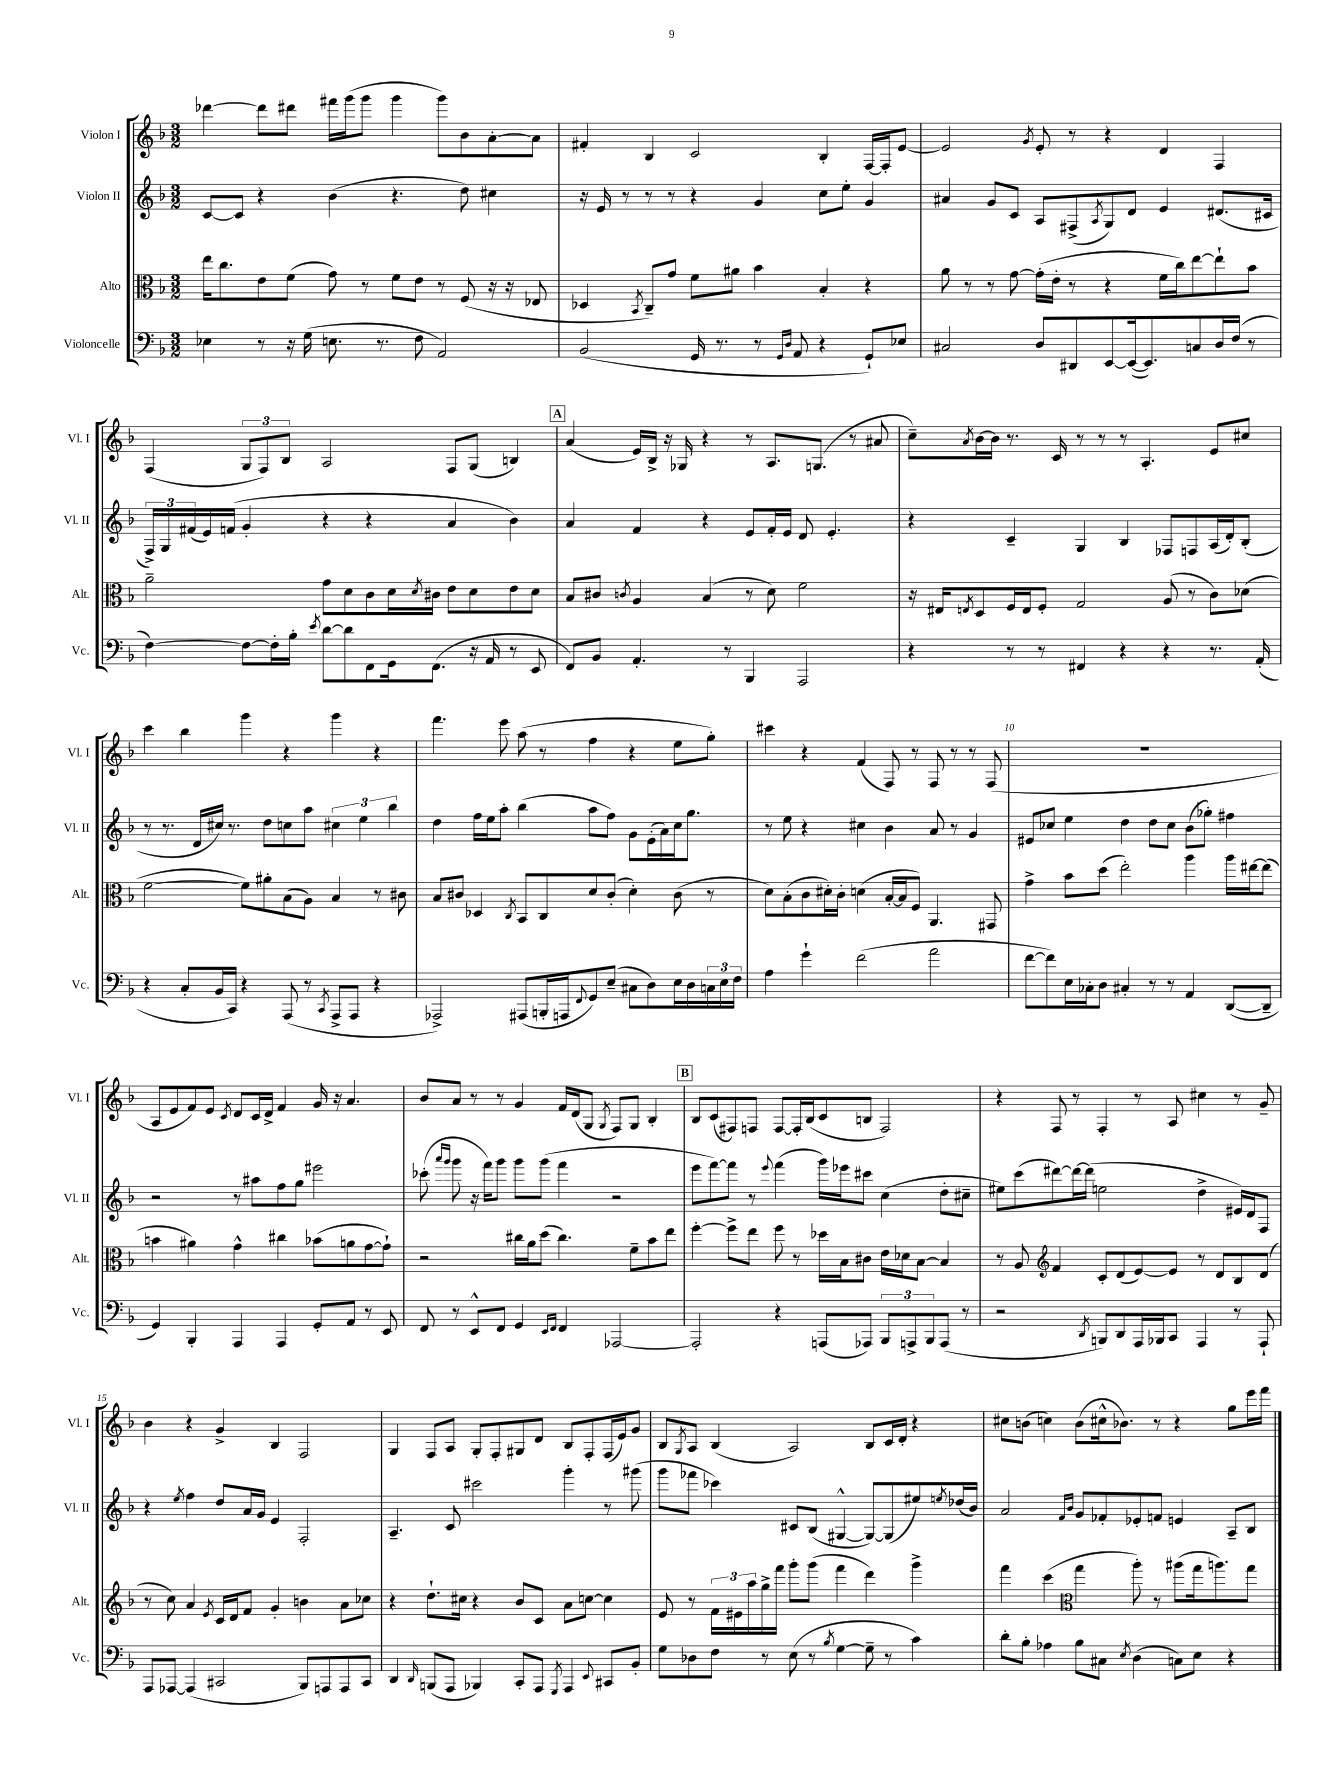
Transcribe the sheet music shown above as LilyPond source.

<<
\new StaffGroup <<
\new Staff = "s0" \with { instrumentName = "Violon I" shortInstrumentName = "Vl. I" } {
    \clef treble \key f \major \numericTimeSignature \time 3/2
    des'''4~ des'''8 dis'''8 fis'''16 g'''16( g'''8 g'''4 g'''8) bes'8 a'8~-. a'8 |
    fis'4-. bes4 c'2 bes4-. f16~ f16-. e'8~ |
    e'2 \acciaccatura { g'8 } e'8-. r8 r4 d'4 f4 |
    f4( \tuplet 3/2 { g8 f8) bes8 } a2 f8 g8( b4) |
    \mark \markup { \box "A" } a'4( e'16) bes16-> r16 ges16 r4 r8 a8. g8.( r8 ais'8 |
    c''8--) \acciaccatura { a'8 } bes'16~ bes'16 r8. c'16 r8 r8 r8 a4.-. e'8 cis''8 |
    c'''4 bes''4 g'''4 r4 g'''4 r4 |
    f'''4. e'''8 a''8( r8 f''4 r4 e''8 g''8-.) |
    cis'''4 r4 f'4( f8) r8 f8 r8 r8 f8( |
    R1. |
    a8 e'8 f'8) e'8 \acciaccatura { c'8 } d'8 c'16 d'16-> f'4 g'16 r16 a'4. |
    bes'8 a'8 r8 r8 g'4 f'16 d'16( g8 \acciaccatura { g8 } f8) g8 bes4-. |
    \mark \markup { \box "B" } bes8 c'8( fis8) f8 f8~ f16-. bes16( c'8 b8 f2) |
    r4 f8 r8 f4-. r8 a8 cis''4 r8 g'8-- |
    bes'4 r4 g'4-> bes4 f2 |
    g4 f8 a8 g8-. f8-. gis8 d'8 bes8 f8-. f16( e'16) g'8 |
    bes8 \acciaccatura { g8 } a8 bes4( a2) bes8 c'16 d'16-. r4 |
    cis''8 b'8( c''4) b'8( cis''16-^ bes'8.) r8 r4 g''8 e'''16 f'''16 \bar "|." |
}
\new Staff = "s1" \with { instrumentName = "Violon II" shortInstrumentName = "Vl. II" } {
    \clef treble \key f \major \numericTimeSignature \time 3/2
    c'8~ c'8 r4 bes'4( r4. d''8) cis''4 |
    r16 e'16 r8 r8 r8 r4 g'4 c''8 e''8-. g'4 |
    ais'4 g'8 c'8 a8 fis8->( \acciaccatura { a8 } g8) d'8 e'4 dis'8.( cis'16 |
    \tuplet 3/2 { f16->) g16 fis'16( } e'16) f'16( g'4-. r4 r4 a'4 bes'4) |
    \mark \markup { \box "A" } a'4 f'4 r4 e'8 f'16-. e'16 d'8 e'4.-. |
    r4 c'4-- g4 bes4 fes8 f8 a16( d'16-.) bes8-.( |
    r8 r8. d'16 cis''16) r8. d''8 c''8 a''8 \tuplet 3/2 { cis''4 e''4 bes''4 } |
    d''4 f''16 e''16 a''8-. bes''4( a''8 f''8) g'8 e'16-.( a'16) c''16 g''8. |
    r8 e''8 r4 cis''4 bes'4 a'8 r8 g'4 |
    eis'8 ces''8 e''4 d''4 d''8 ces''8 bes'8( ges''8-.) fis''4 |
    r2 r8 ais''8 f''8 g''8 eis'''2 |
    ces'''8-.( \grace { a'''16 g'''16 } g'''8 r16 f'''16) g'''8 g'''8 g'''8( f'''4 r2 |
    \mark \markup { \box "B" } e'''8 f'''8~) f'''8 r8 \appoggiatura { e'''8 } f'''4( g'''16) ees'''16 cis'''8 c''4( d''8-. cis''8-- |
    eis''8) c'''8( dis'''8~) dis'''16~ dis'''16( e''2 d''4-> eis'16) d'16 f8 |
    r4 \acciaccatura { e''8 } f''4 d''8 a'16 g'16 e'4 f2-. |
    a4.-- c'8 cis'''2 g'''4-. r8 gis'''8( |
    g'''8 fes'''8 ces'''4) cis'8 bes8( gis4~-^ gis8~) gis8( eis''8) \acciaccatura { e''8 } des''16( bes'16) |
    a'2 \grace { f'16 bes'16 } g'8 fes'8-. ees'8-. f'8 e'4 a8-- bes8 \bar "|." |
}
\new Staff = "s2" \with { instrumentName = "Alto" shortInstrumentName = "Alt." } {
    \clef alto \key f \major \numericTimeSignature \time 3/2
    e''16 c''8. e'8 f'8( g'8) r8 f'8 e'8 r8 f8( r16 r16 ees8 |
    des4 \acciaccatura { bes,8 } c8--) g'8 f'8 ais'8 bes'4 bes4-. r4 |
    a'8 r8 r8 g'8~ g'16-.( e'16-. r8 r4 f'16 c''16) e''8~ e''8-! bes'8 |
    a'2-- g'8 d'8 c'8 d'16 \acciaccatura { d'8 } cis'16 e'8 d'8 e'8 d'8 |
    \mark \markup { \box "A" } bes8 cis'8 \acciaccatura { c'8 } a4 bes4( r8 d'8) f'2 |
    r16 eis16 \acciaccatura { e8 } d8 f16 e16 f8-. g2 a8( r8 c'8) des'8( |
    f'2~ f'8) ais'8-. bes8( a8) bes4 r8 cis'8 |
    bes8 cis'8 des4 \acciaccatura { c8 } bes,8 c8 d'8 cis'8-.( d'4-.) cis'8( r8 |
    d'8) bes8-.( c'8 dis'16-.) c'16-. d'4( bes16~-. bes16 f8) a,4. gis,8 |
    g'4-> bes'8 d''8( e''2-.) a''4 a''16 eis''16~ eis''8( |
    b'4 ais'4) g'4-^ cis''4 bes'8( a'8 g'8~ g'8-!) |
    r2 cis''16 a'16 d''8( cis''4.) f'8-- bes'8 e''8 |
    \mark \markup { \box "B" } f''4~-. f''8-> e''8 f''8 r8 des''16 bes16 cis'8 e'16 des'16 bes8~ bes4 |
    r8 a8 \clef treble f'4 c'8-. d'8( e'8~) e'8 r8 d'8 bes8 d'8( |
    r8 c''8) a'4 \acciaccatura { e'8 } c'16 d'16 f'8 g'4-. b'4 a'8 ces''8 |
    r4 d''8.-! cis''16 r4 bes'8 c'8 a'8 c''8~ c''4 |
    e'8 r8 \tuplet 3/2 { f'16 eis'16 a''16 } g''16-> f'''16 g'''8-. g'''8( f'''4 d'''4) g'''4-> |
    f'''4 c'''4( \clef alto g''4 a''8-.) r8 ais''8( g''16 a''8.) g''8 \bar "|." |
}
\new Staff = "s3" \with { instrumentName = "Violoncelle" shortInstrumentName = "Vc." } {
    \clef bass \key f \major \numericTimeSignature \time 3/2
    ees4 r8 r16 g16( e8. r8. f8 a,2) |
    bes,2( g,16 r8. r8 \grace { g,16 d16 } a,8 r4 g,8-!) ees8 |
    cis2 d8 dis,8 e,8~ e,16~( e,8.) c8 d16 f16( r8 |
    f4~) f8~ f16-. bes16-. \acciaccatura { e'8 } d'8~ d'8 f,8 g,16 f,8.( r16 a,16 r8 e,8 |
    \mark \markup { \box "A" } f,8) bes,8 a,4.-. r8 bes,,4 a,,2 |
    r4 r8 r8 fis,4 r4 r4 r8. a,16-.( |
    r4 c8-. bes,16 c,16) r4 a,,8( r8 \acciaccatura { c,8 } a,,8-> a,,8 r4 |
    aes,,2->) ais,,8( b,,16-. a,,16 \appoggiatura { f,8 } g,8) e8--( cis8 d8) e16 d16 \tuplet 3/2 { c16 e16 f16 } |
    a4 g'4-! f'2( a'2 |
    f'8~ f'8) e16 ces16-. d8 cis4-. r8 r8 a,4 d,8~( d,8-- |
    g,4) bes,,4-. a,,4 a,,4 g,8-. a,8 r8 e,8 |
    f,8 r8 e,8-^ f,8 g,4 \grace { e,16 f,16 } f,4 aes,,2~ |
    \mark \markup { \box "B" } aes,,2-. r4 a,,8( aes,,8) \tuplet 3/2 { bes,,8 a,,8-> bes,,8 } a,,8( r8 |
    r2 \acciaccatura { d,8 } b,,8) d,8 a,,16 bes,,16 c,8 a,,4 r8 a,,8-! |
    a,,8 aes,,8~ aes,,4( cis,2 bes,,8) a,,8 a,,8 cis,8 |
    d,4 \grace { d,16 } b,,8( a,,8 bes,,4) c,8-. a,,8 \acciaccatura { g,,8 } a,,4 \appoggiatura { e,8 } cis,8 bes,8-. |
    g8 des8 f8 r8 e8( r8 \acciaccatura { bes8 } g4~ g8-- r8 c'4) |
    d'8-. bes8-. aes4 bes8 cis8 \acciaccatura { e8 } d4( c8) e8 r4 \bar "|." |
}
>>
>>
\layout { \context { \Score \override BarNumber.break-visibility = ##(#f #t #t) barNumberVisibility = #(every-nth-bar-number-visible 5) } }
